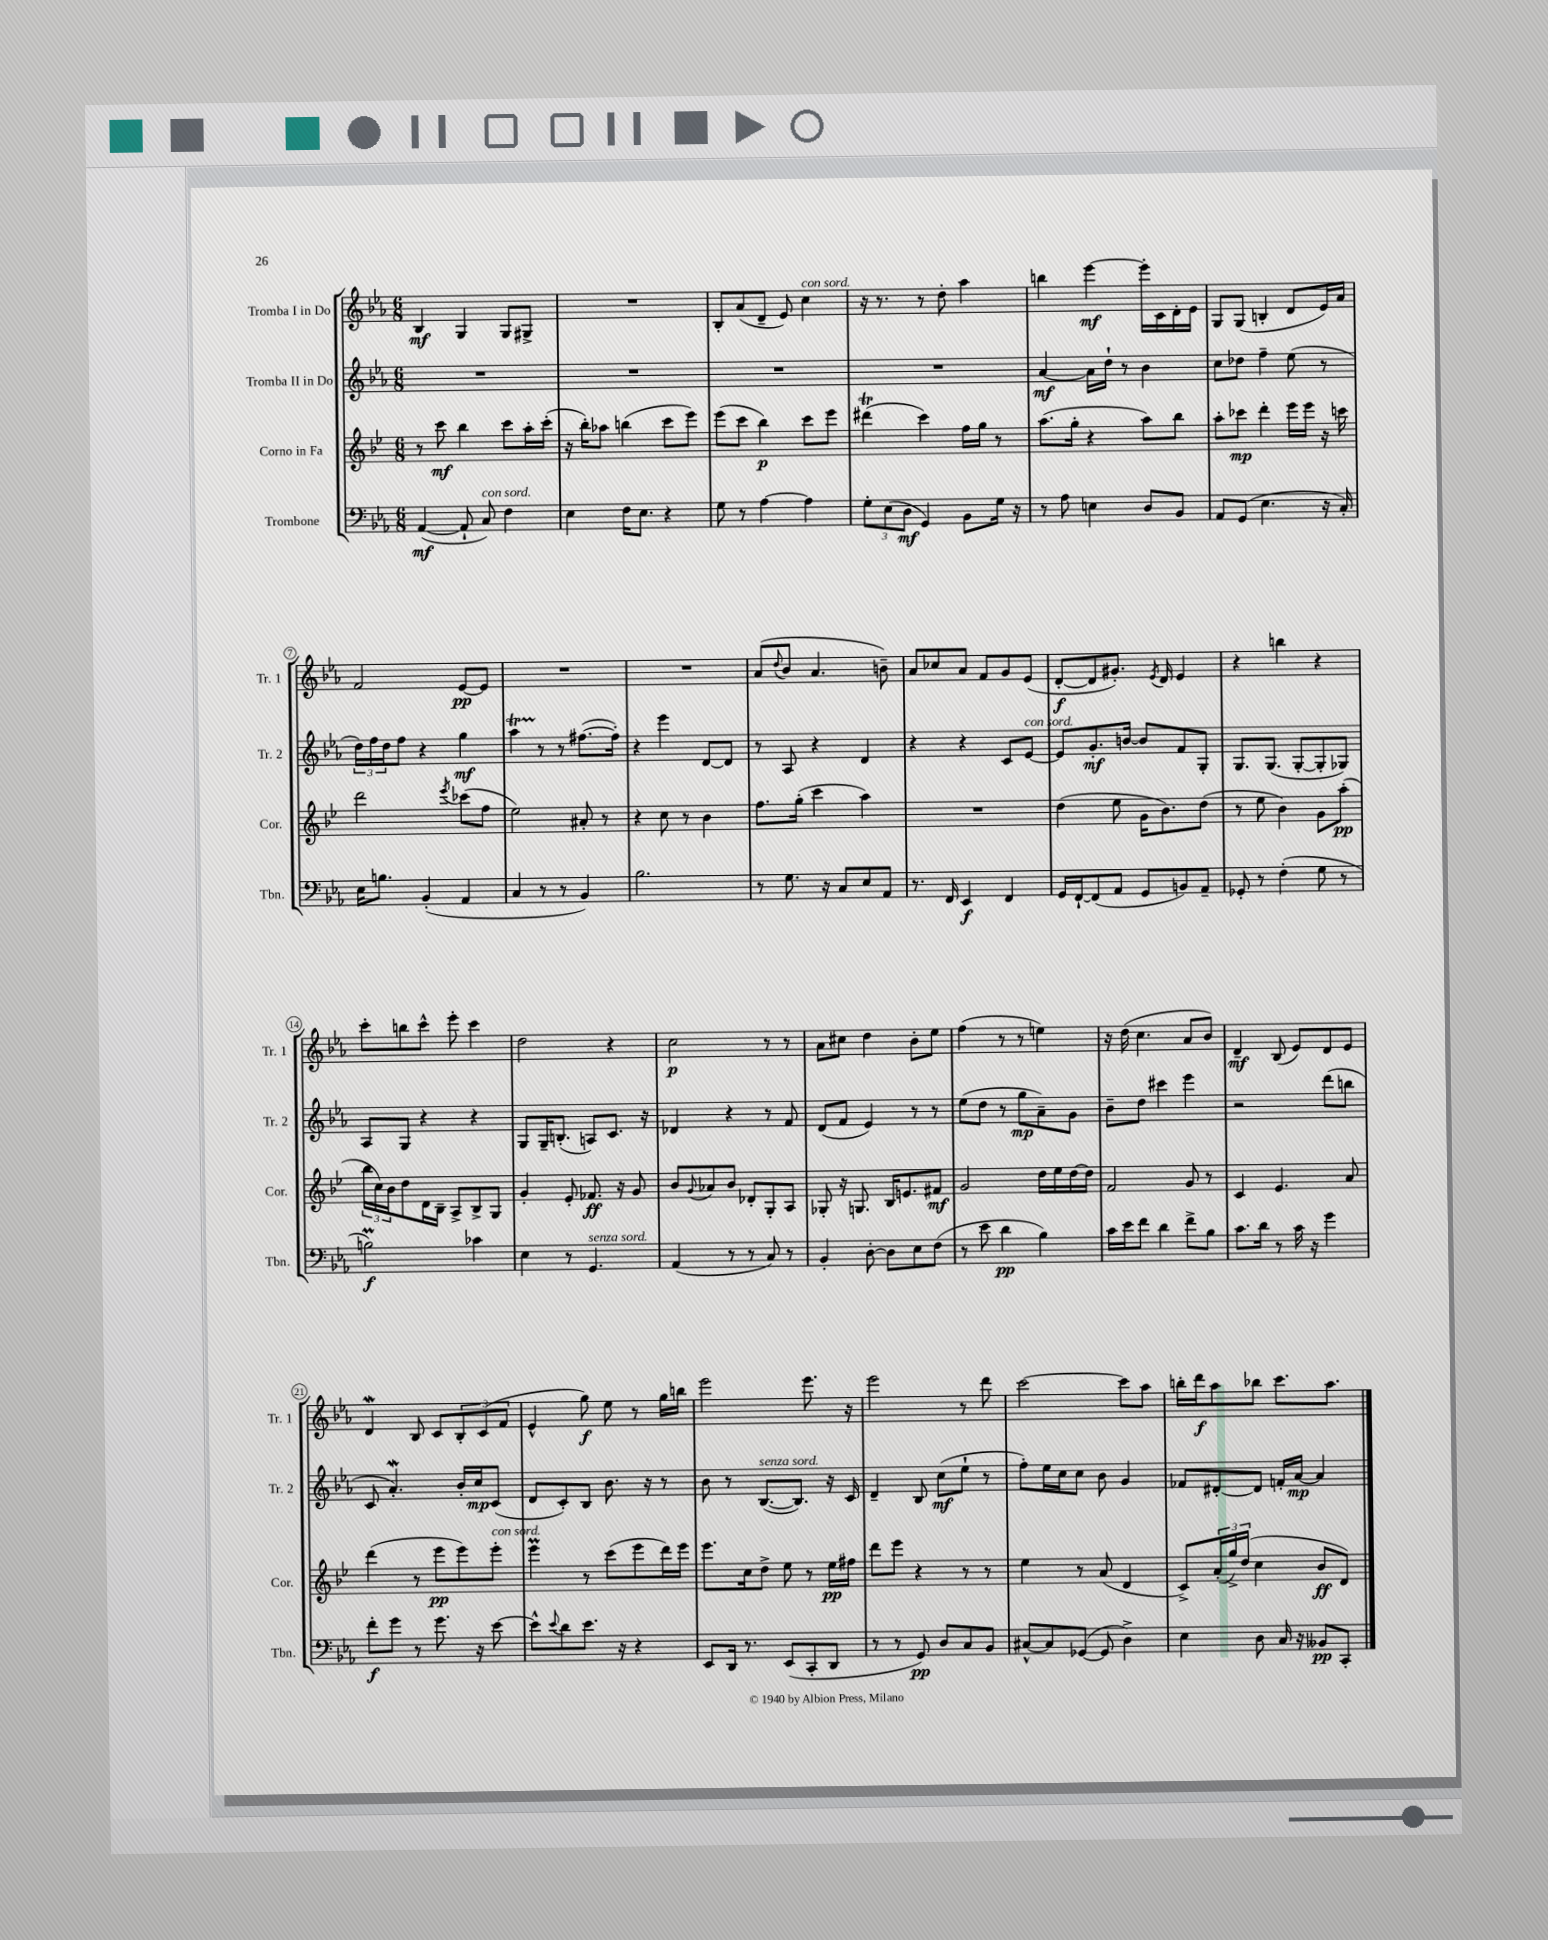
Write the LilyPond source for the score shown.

<<
\new StaffGroup <<
\new Staff = "s0" \with { instrumentName = "Tromba I in Do" shortInstrumentName = "Tr. 1" } {
    \clef treble \key ees \major \numericTimeSignature \time 6/8
    bes4\mf g4 g8 gis8-> |
    R2. |
    bes8-. aes'8( d'8-- ees'8) c''4^\markup { \italic "con sord." } |
    r16 r8. r8 d''8-. aes''4 |
    b''4 ees'''4~\mf ees'''16-. c'16 d'16-. ees'16 |
    g8 g8( b4-. d'8 ees'16) aes'16 |
    f'2 ees'8~\pp ees'8 |
    R2. |
    R2. |
    aes'8( \appoggiatura { d''8 } bes'8 aes'4. b'8--) |
    aes'8 ces''8 aes'8 f'8 g'8 ees'8( |
    d'8~-.\f d'8 gis'8.-.) \acciaccatura { ees'8 } d'16 ees'4 |
    r4 b''4 r4 |
    c'''8-. b''8 c'''8-^ ees'''8-. c'''4 |
    d''2 r4 |
    c''2\p r8 r8 |
    aes'8 cis''8 d''4 bes'8-. ees''8 |
    f''4( r8 r8 e''4) |
    r16 d''16( c''4. aes'8 bes'8) |
    d'4--\mf bes8( ees'8) d'8 ees'8 |
    d'4\mordent bes8 c'8 \tuplet 3/2 { bes8-. c'8( f'8 } |
    ees'4-^ g''8\f) ees''8 r8 g''16 b''16 |
    ees'''2 ees'''8. r16 |
    ees'''2 r8 d'''8 |
    c'''2~ c'''8 aes''8 |
    b''16-. d'''16\f aes''8 bes''8 c'''8. aes''8. \bar "|." |
}
\new Staff = "s1" \with { instrumentName = "Tromba II in Do" shortInstrumentName = "Tr. 2" } {
    \clef treble \key ees \major \numericTimeSignature \time 6/8
    R2. |
    R2. |
    R2. |
    R2. |
    aes'4~\mf aes'16 d''16-! r8 bes'4 |
    c''8 des''8 f''4-- ees''8( r8 |
    \tuplet 3/2 { d''16) f''16 d''16 } f''8 r4 g''4\mf |
    aes''4\startTrillSpan r8\stopTrillSpan r8 fis''8.~( fis''16-.) |
    r4 ees'''4 d'8~ d'8 |
    r8 aes8 r4 d'4 |
    r4 r4 c'8 ees'8~^\markup { \italic "con sord." } |
    ees'8 g'8.-.\mf b'16~ b'8 f'8 g8-. |
    g8. g8.( g8~-. g8-. ges8) |
    aes8 g8 r4 r4 |
    g8 g16-- b8.-.( a8) c'8. r16 |
    des'4 r4 r8 f'8 |
    d'8( f'8 ees'4) r8 r8 |
    ees''8( d''8 r8 g''8\mp aes'8--) g'8 |
    bes'8-- d''8 cis'''4 ees'''4 |
    r2 d'''8( b''8 |
    c'8 aes'4.-.\mordent) bes'16-. c''16\mp c'8( |
    d'8 c'8-.) bes8 bes'8. r16 r8 |
    bes'8 r8 bes8.~^\markup { \italic "senza sord." }( bes8.) r16 c'16 |
    d'4-- bes8 c''8\mf( ees''8-! r8 |
    f''8-.) ees''16 c''16 c''8 bes'8 g'4 |
    fes'8 dis'8~-. dis'8 f'16-. aes'16~\mp aes'4 \bar "|." |
}
\new Staff = "s2" \with { instrumentName = "Corno in Fa" shortInstrumentName = "Cor." } {
    \clef treble \key bes \major \numericTimeSignature \time 6/8
    r8 c'''8\mf bes''4 c'''8 a''16-. c'''16-.( |
    r16 bes''16-.) aes''8 b''4( c'''8 ees'''8) |
    ees'''8( c'''8 bes''4\p) c'''8 ees'''8 |
    dis'''4\trill( c'''4) f''16 g''16 r8 |
    a''8.( g''16-. r4 a''8) bes''8 |
    a''8-. ces'''8\mp d'''4-. ees'''16 ees'''16 r16 c'''16 |
    d'''2 \acciaccatura { ees'''8 } ces'''8( f''8 |
    ees''2) ais'8-. r8 |
    r4 c''8 r8 bes'4 |
    f''8. g''16-.( c'''4 a''4) |
    R2. |
    d''4( ees''8 g'16 bes'8.) d''8( |
    r8 ees''8 bes'4) g'8 a''8-.\pp( |
    \tuplet 3/2 { bes''16 c''16) bes'16 } d''8 d'16 bes16-- a8-> bes8-> g8 |
    g'4-. ees'8-. fes'8.\ff r16 g'8 |
    bes'8 \appoggiatura { g'8 } aes'8 bes'8 des'8-. g8-. a8 |
    ges8-. r16 g8. bes16 e'8. fis'8\mf |
    g'2 d''16 ees''16 d''16~ d''16 |
    f'2 g'8 r8 |
    c'4 ees'4. a'8 |
    d'''4( r8 ees'''8\pp ees'''8) ees'''8-.^\markup { \italic "con sord." } |
    ees'''4\prall r8 c'''8( ees'''8 d'''16) ees'''16 |
    ees'''8. c''16 d''8-> ees''8 r8 ees''16\pp fis''16 |
    d'''8 ees'''8 r4 r8 r8 |
    ees''4 r8 a'8( d'4 |
    c'8->) \tuplet 3/2 { a'16-.( g''16->) d''16( } c''4 bes'8\ff d'8) \bar "|." |
}
\new Staff = "s3" \with { instrumentName = "Trombone" shortInstrumentName = "Tbn." } {
    \clef bass \key ees \major \numericTimeSignature \time 6/8
    aes,4~\mf( aes,8-! c8^\markup { \italic "con sord." }) f4 |
    ees4 f16 ees8. r4 |
    g8 r8 aes4~ aes4 |
    \tuplet 3/2 { g8-. ees8( d8\mf } g,4) bes,8 g16 r16 |
    r8 aes8 e4 d8 bes,8 |
    aes,8 g,8( ees4. r16 c16-.) |
    ees16 b8. bes,4-.( aes,4 |
    c4 r8 r8 bes,4) |
    bes2. |
    r8 g8. r16 c8 ees8 aes,8 |
    r8. f,16 ees,4\f f,4 |
    g,16 f,16~-! f,8( aes,8 g,8 b,8) aes,8-- |
    ges,8-. r8 f4-.( g8 r8 |
    b2\prall\f) ces'4 |
    ees4 r8 g,4.^\markup { \italic "senza sord." } |
    aes,4( r8 r8 c8) r8 |
    bes,4-. d8~-. d8 ees8 f8( |
    r8 ees'8 d'4\pp bes4) |
    c'16 ees'16 f'8 d'4 f'8-> bes8 |
    c'8. d'16 r8 c'16 r16 g'4 |
    f'8-.\f g'8 r8 g'8. r16 ees'8~ |
    ees'8-^ \appoggiatura { ees'8 } d'8 ees'8. r16 r4 |
    ees,8 d,16 r8. ees,8( c,8-. d,8 |
    r8 r8 g,8\pp) d8 c8 bes,8 |
    cis8~-^ cis8 ges,8~( ges,8 d4->) |
    ees4 d8 c16 r16 beses,8\pp c,8-. \bar "|." |
}
>>
>>
\layout { \context { \Score \override BarNumber.stencil = #(make-stencil-circler 0.1 0.3 ly:text-interface::print) } }
